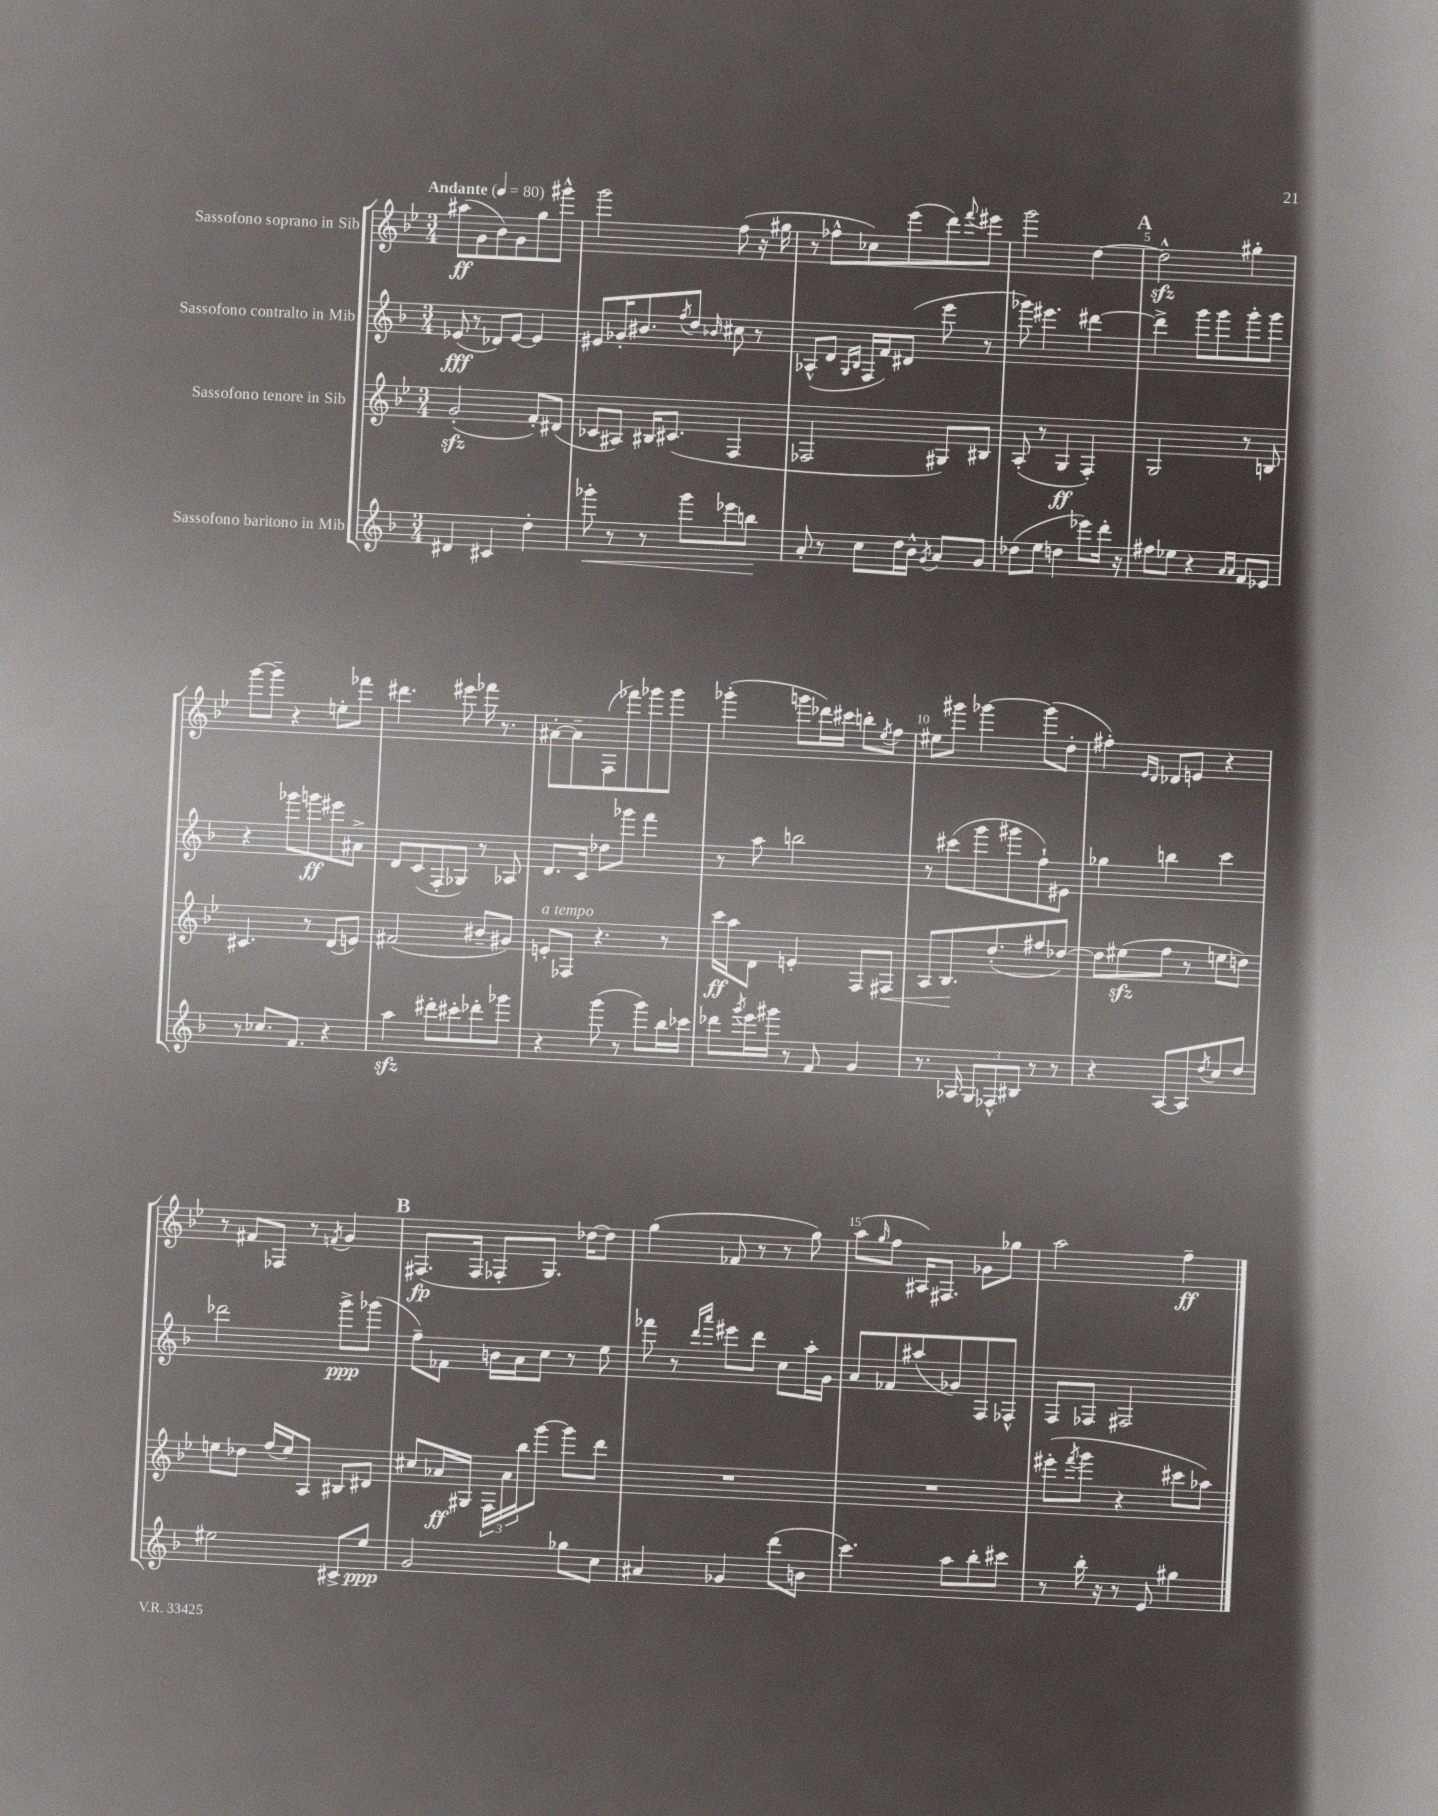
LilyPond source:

<<
\new StaffGroup <<
\new Staff = "s0" \with { instrumentName = "Sassofono soprano in Sib" } {
    \clef treble \key bes \major \numericTimeSignature \time 3/4 \tempo "Andante" 4 = 80
    ais''8\ff( g'8 bes'8) g'8 g''8 gis'''8-^ |
    g'''2 f''8( r16 gis''16 |
    r8 fes''8-^ ces''8) ees'''8( d'''8) \appoggiatura { f'''8 } eis'''8 |
    g'''2 d''4~ |
    \mark \markup { \bold "A" } d''2-^\sfz gis''4-. |
    g'''8~ g'''8-- r4 e''8-. fes'''8 |
    dis'''4. eis'''8 fes'''16 r8. |
    ais'8~-. ais'8-- f8( fes'''8) ges'''8 ges'''8 |
    ges'''4-.( g'''8 des'''16) cis'''16 b''8-. \acciaccatura { ees''8 } f''8 |
    eis''8 gis'''8 ges'''4~ ges'''8( d''8-. |
    fis''4-.) \grace { ees'16 d'16 } des'8 e'8 r4 |
    r8 fis'8 fes8 r8 \acciaccatura { f'8 } g'4 |
    \mark \markup { \bold "B" } fis8.\fp( fis16 fes8-. g8.) des''16~ des''8 |
    g''4( fes'8 r8 r8 g''8) |
    a''8( \grace { g''16 } f''8 ais16) fis8. ges'8 ges''8 |
    a''2 f''4--\ff \bar "|." |
}
\new Staff = "s1" \with { instrumentName = "Sassofono contralto in Mib" } {
    \clef treble \key f \major \numericTimeSignature \time 3/4
    ees'8\fff( r8 des'8) ees'8~ ees'4 |
    eis'8 ges'16-. bis'8. \acciaccatura { f''8 } d''8 \grace { bes'16 } cis''8 r8 |
    aes8-^( d'8 \grace { g16 bes16 } f16 f'16) dis'8( e'''8 r8 |
    ges'''8) eis'''4. dis'''4~ |
    \mark \markup { \bold "A" } dis'''4-> g'''8 g'''8 g'''8-. g'''8 |
    r4 ges'''8 g'''8\ff eis'''8 ais'8-> |
    d'8 c'8( f8-. ges8) r8 aes8 |
    d'8. c'16 des''8 ges'''8 f'''4 |
    r8 a''8 b''2 |
    r8 cis'''8( g'''8 gis'''8 f''8-!) eis'8 |
    ges''4 b''4 c'''4 |
    des'''2 g'''8->\ppp ges'''8( |
    \mark \markup { \bold "B" } f''8--) fes'8 b'16 a'16 c''8 r8 e''8 |
    fes'''8 r8 \grace { d'''16 a'''16 } eis'''8 d'''8 c''8 a''16-. g'16 |
    a'8 fes'8 ais''8( ges'8) f8 fes8-^ |
    f8 fes8 fis2 \bar "|." |
}
\new Staff = "s2" \with { instrumentName = "Sassofono tenore in Sib" } {
    \clef treble \key bes \major \numericTimeSignature \time 3/4
    g'2-.\sfz( f'8-.) dis'8( |
    ces'8 ais8) bis16 cis'8.( f4 |
    fes2 gis8) bis8 |
    a8-.( r8 g4\ff f4-.) |
    \mark \markup { \bold "A" } g2 r8 b8 |
    cis'4. r8 d'8( e'8) |
    fis'2( bis'8-- gis'8) |
    e'8-.^\markup { \italic "a tempo" } fes8 r4. r8 |
    c'''16\ff a''16 d'8 e'4-. f8 fis8\< |
    a8 bes8.\! d''8.-.( fis''8 des''8~) |
    des''8 eis''8\sfz( f''8 r8 e''8 d''8) |
    e''8 des''8 f''16( e''16) a8 bis8 dis'8 |
    \mark \markup { \bold "B" } cis''8 aes'16\ff gis16 \tuplet 3/2 { f16 aes'16 bes''16 } g'''8~ g'''8 d'''8 |
    R2. |
    R2. |
    eis'''8-.( \acciaccatura { f'''8 } g'''8 r4 cis'''8 aes''8) \bar "|." |
}
\new Staff = "s3" \with { instrumentName = "Sassofono baritono in Mib" } {
    \clef treble \key f \major \numericTimeSignature \time 3/4
    dis'4 cis'4 d''4-. |
    ges'''8-.\< r8 r8 ges'''8 ees'''8 b''8\! |
    a'8-. r8 c''8 d''16 bes'16-^ \acciaccatura { g'8 } a'8 g'8 |
    des''8( e''8 d''4 ees'''8) d'''16-. r16 |
    \mark \markup { \bold "A" } fis''8 ees''8 r4 \grace { a'16 a'16 } f'8 ees'8 |
    r8 ces''8. f'8. r4 |
    a''4\sfz dis'''8-. cis'''8-. des'''8-. ges'''8 |
    r4 g'''8( r8 g'''8) bes''16 ces'''16 |
    des'''8 \acciaccatura { g'''8 } e'''16 gis'''16 r8 f'8 g'4 |
    r8. aes16 \tuplet 3/2 { g8 fes8-^ bis8 } r8 r8 |
    r4 a8~ a8 \acciaccatura { d''8 } c''8 d''8 |
    eis''2 cis'8-> eis''8\ppp |
    \mark \markup { \bold "B" } g'2 ges''8 c''8 |
    ais'4 ges'4 d'''8( b'8 |
    c'''4.) a''8 bes''8-. cis'''8 |
    r8 bes''16-. r16 r8 e'8 gis''4 \bar "|." |
}
>>
>>
\layout { \context { \Score \override BarNumber.break-visibility = ##(#f #t #t) barNumberVisibility = #(every-nth-bar-number-visible 5) } }
